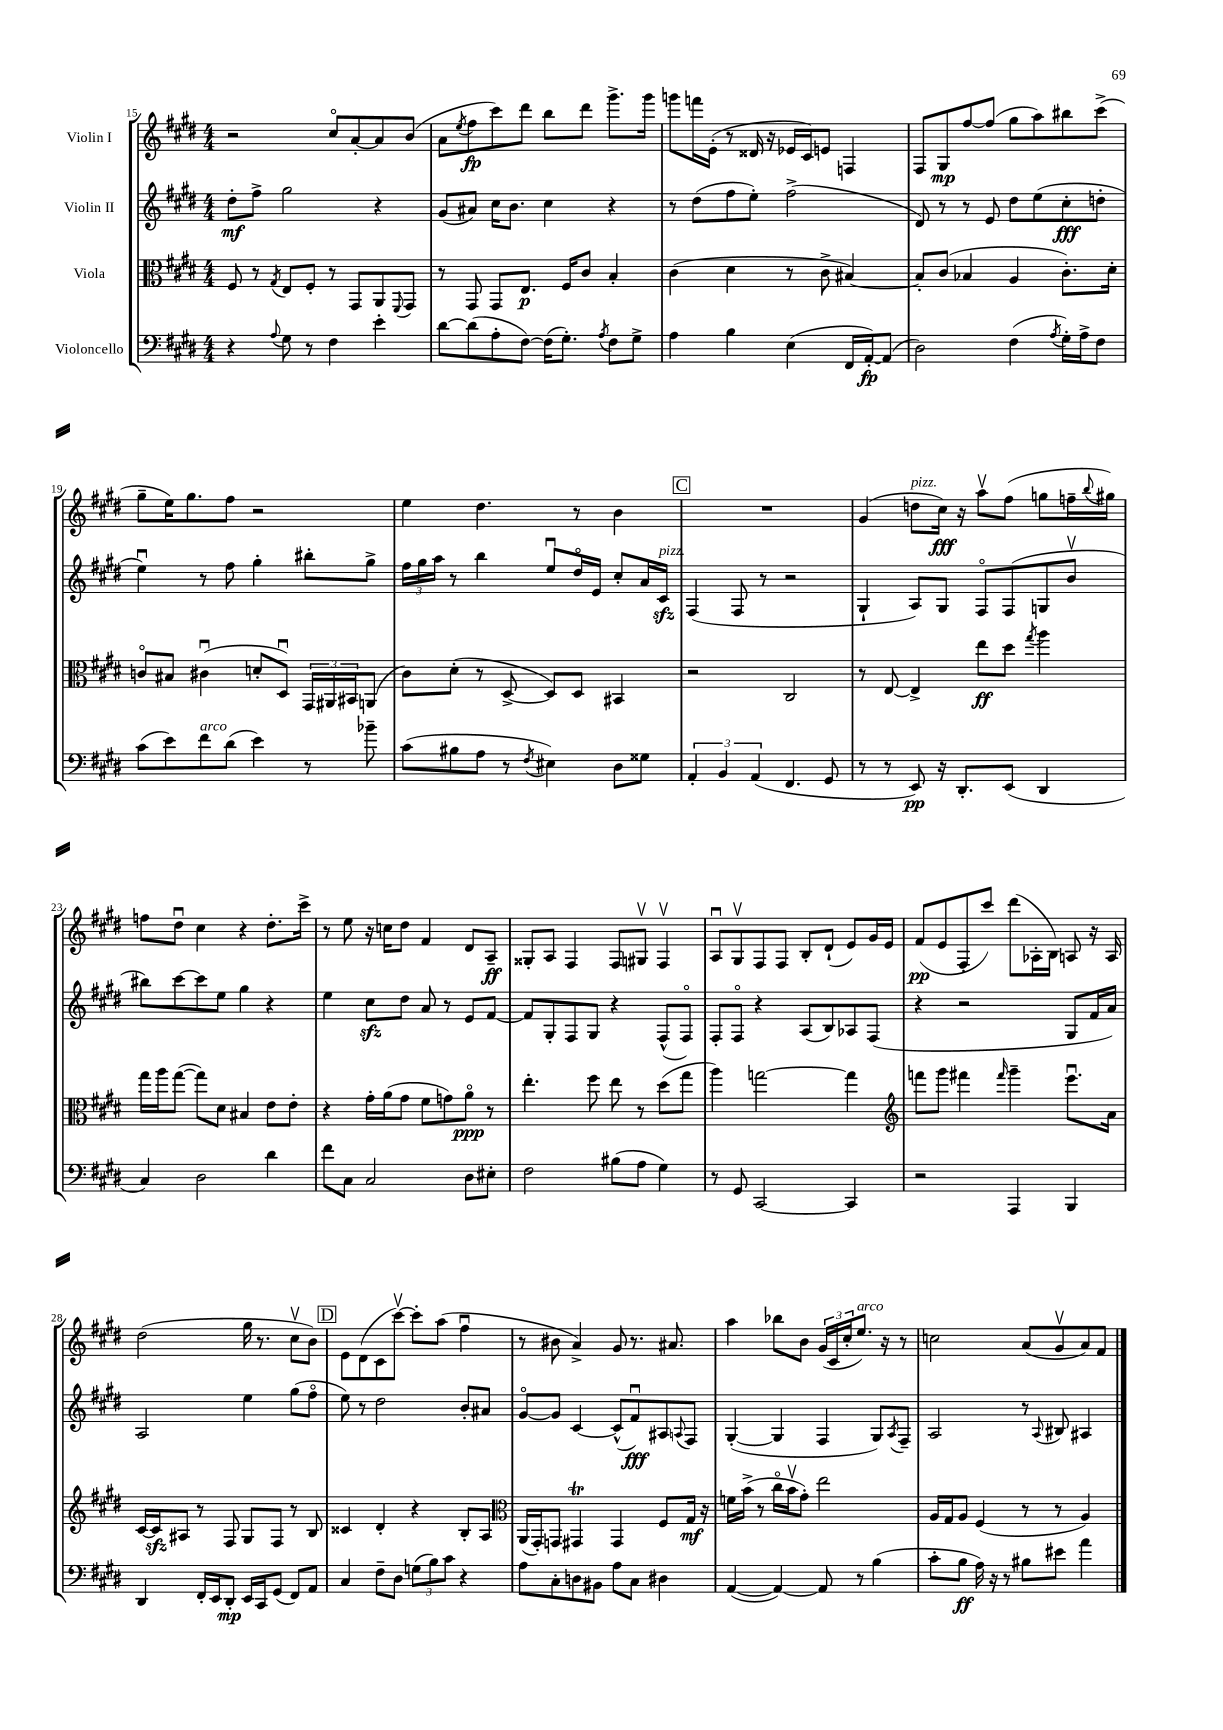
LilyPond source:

<<
\new StaffGroup <<
\new Staff = "s0" \with { instrumentName = "Violin I" } {
    \clef treble \key e \major \numericTimeSignature \time 4/4
    r2 cis''8\flageolet a'8~-. a'8 b'8( |
    a'8 \acciaccatura { e''8 } fis''8\fp cis'''8) dis'''8 b''8 dis'''8 gis'''8.-> gis'''16 |
    g'''8 f'''16 e'16-.( r8 disis'16 r16 ees'16 cis'16) e'8 f4 |
    fis8 gis8\mp fis''8~ fis''8( gis''8 a''8) bis''8 cis'''8->( |
    gis''8-- e''16) gis''8. fis''8 r2 |
    e''4 dis''4. r8 b'4 |
    \mark \markup { \box "C" } R1 |
    gis'4( d''8^\markup { \italic "pizz." } cis''16\fff) r16 a''8\upbow fis''8( g''8 f''16-- \appoggiatura { b''8 } gis''16) |
    f''8 dis''8\downbow cis''4 r4 dis''8.-. cis'''16-> |
    r8 e''8 r16 c''16 dis''8 fis'4 dis'8 a8--\ff |
    gisis8-. a8 fis4 fis8 gis8\upbow fis4\upbow |
    a8\downbow gis8\upbow fis8 fis8 b8-. dis'8-!( e'8) gis'16 e'16 |
    fis'8\pp( e'8 fis8-. cis'''8) dis'''8( aes16-. b16) a8 r16 a16 |
    dis''2( gis''16 r8. cis''8\upbow b'8) |
    \mark \markup { \box "D" } e'8 dis'8( cis'8 cis'''8~\upbow) cis'''8-. a''8( fis''4\downbow |
    r8 bis'8 a'4->) gis'8 r8. ais'8. |
    a''4 bes''8 b'8 \tuplet 3/2 { gis'16( cis'16 cis''16-. } e''8.^\markup { \italic "arco" }) r16 r8 |
    c''2 a'8( gis'8\upbow a'8) fis'8 \bar "|." |
}
\new Staff = "s1" \with { instrumentName = "Violin II" } {
    \clef treble \key e \major \numericTimeSignature \time 4/4
    dis''8-.\mf fis''8-> gis''2 r4 |
    gis'8( ais'8) cis''16 b'8. cis''4 r4 |
    r8 dis''8( fis''8 e''8-.) fis''2->( |
    dis'8) r8 r8 e'8 dis''8 e''8( cis''8-.\fff d''8-. |
    e''4\downbow) r8 fis''8 gis''4-. bis''8-. gis''8-> |
    \tuplet 3/2 { fis''16 gis''16 a''16 } r8 b''4 e''8\downbow dis''16\flageolet e'16 cis''8-. a'16 cis'16\sfz^\markup { \italic "pizz." } |
    \mark \markup { \box "C" } fis4( fis8 r8 r2 |
    gis4-! a8) gis8 fis8\flageolet fis8( g8 b'8\upbow |
    bis''8) cis'''8~ cis'''8 e''8 gis''4 r4 |
    e''4 cis''8\sfz dis''8 a'8 r8 e'8 fis'8~ |
    fis'8 gis8-. fis8 gis8 r4 fis8-^( fis8\flageolet) |
    fis8-. fis8\flageolet r4 a8( b8) aes8 fis8( |
    r4 r2 gis8 fis'16 a'16) |
    a2 e''4 gis''8( fis''8\flageolet |
    \mark \markup { \box "D" } e''8) r8 dis''2 b'8-. ais'8 |
    gis'8~\flageolet gis'8 cis'4~ cis'8-^( fis'8\downbow\fff) ais8 \appoggiatura { a8 } fis8 |
    gis4~-.( gis4 fis4 gis8) \acciaccatura { a8 } fis8-- |
    a2 r8 \appoggiatura { a8 } bis8 ais4 \bar "|." |
}
\new Staff = "s2" \with { instrumentName = "Viola" } {
    \clef alto \key e \major \numericTimeSignature \time 4/4
    fis8 r8 \acciaccatura { gis8 } e8 fis8-. r8 gis,8 a,8 \appoggiatura { fis,8 } gis,8 |
    r8 gis,8 gis,8 e8.\p fis16 cis'8 b4-. |
    cis'4( dis'4 r8 cis'8-> bis4~) |
    bis8-. cis'8( bes4 a4 cis'8.-.) dis'16-. |
    c'8\flageolet bis8 cis'4\downbow( d'8-. dis8\downbow) \tuplet 3/2 { gis,16 ais,16 bis,16 } a,8( |
    cis'8) dis'8-.( r8 dis8~-> dis8) dis8 bis,4 |
    \mark \markup { \box "C" } r2 cis2 |
    r8 e8~ e4-> e''8\ff dis''8 \acciaccatura { gis''8 } a''4 |
    gis''16 a''16 gis''8~( gis''8) dis'8 bis4 e'8 e'8-. |
    r4 gis'16-. a'16( gis'8 fis'8 g'8) a'8\flageolet\ppp r8 |
    e''4.-. fis''8 e''8 r8 dis''8( gis''8 |
    a''4) g''2~ g''4 |
    \clef treble f'''8 gis'''8 fis'''4 \grace { fis'''16 } gis'''4-- e'''8.\downbow a'16 |
    cis'16~ cis'16\sfz ais8 r8 fis8 gis8 fis8 r8 b8 |
    \mark \markup { \box "D" } cisis'4 dis'4-. r4 b8-. a8 |
    \clef alto a,16( gis,16-.) g,8 gis,4\trill gis,4 fis8 gis16\mf r16 |
    f'16 b'16->( r8 cis''16\flageolet b'16\upbow gis'8-.) e''2 |
    a16 gis16 a8 fis4( r8 r8 a4) \bar "|." |
}
\new Staff = "s3" \with { instrumentName = "Violoncello" } {
    \clef bass \key e \major \numericTimeSignature \time 4/4
    r4 \appoggiatura { a8 } gis8 r8 fis4 e'4-. |
    dis'8~ dis'8( a8-. fis8~) fis16( gis8.-.) \acciaccatura { a8 } fis8 gis8-> |
    a4 b4 e4( fis,16 a,16~-.\fp) a,8( |
    dis2) fis4( \acciaccatura { a8 } gis16-.) a16-> fis8 |
    cis'8( e'8) fis'8^\markup { \italic "arco" } dis'8( e'4) r8 bes'8-- |
    cis'8( bis8 a8 r8 \acciaccatura { fis8 } eis4) dis8 gisis8 |
    \mark \markup { \box "C" } \tuplet 3/2 { a,4-. b,4 a,4( } fis,4. gis,8 |
    r8 r8 e,8\pp) r16 dis,8.-. e,8( dis,4 |
    cis4) dis2 dis'4 |
    fis'8 cis8 cis2 dis8 eis8-. |
    fis2 bis8( a8 gis4) |
    r8 gis,8 cis,2~ cis,4 |
    r2 a,,4 b,,4 |
    dis,4 fis,16-. e,16 dis,8-.\mp e,16 cis,16 gis,8( fis,8) a,8 |
    \mark \markup { \box "D" } cis4 fis8-- dis8 \tuplet 3/2 { g8( b8) cis'8 } r4 |
    a8 cis8-. d8 bis,8 a8 cis8 dis4 |
    a,4~( a,4~) a,8 r8 b4( |
    cis'8-. b8\ff a16) r16 r8 bis8 eis'8 a'4 \bar "|." |
}
>>
>>
\layout { \context { \Score currentBarNumber = #15 } }
